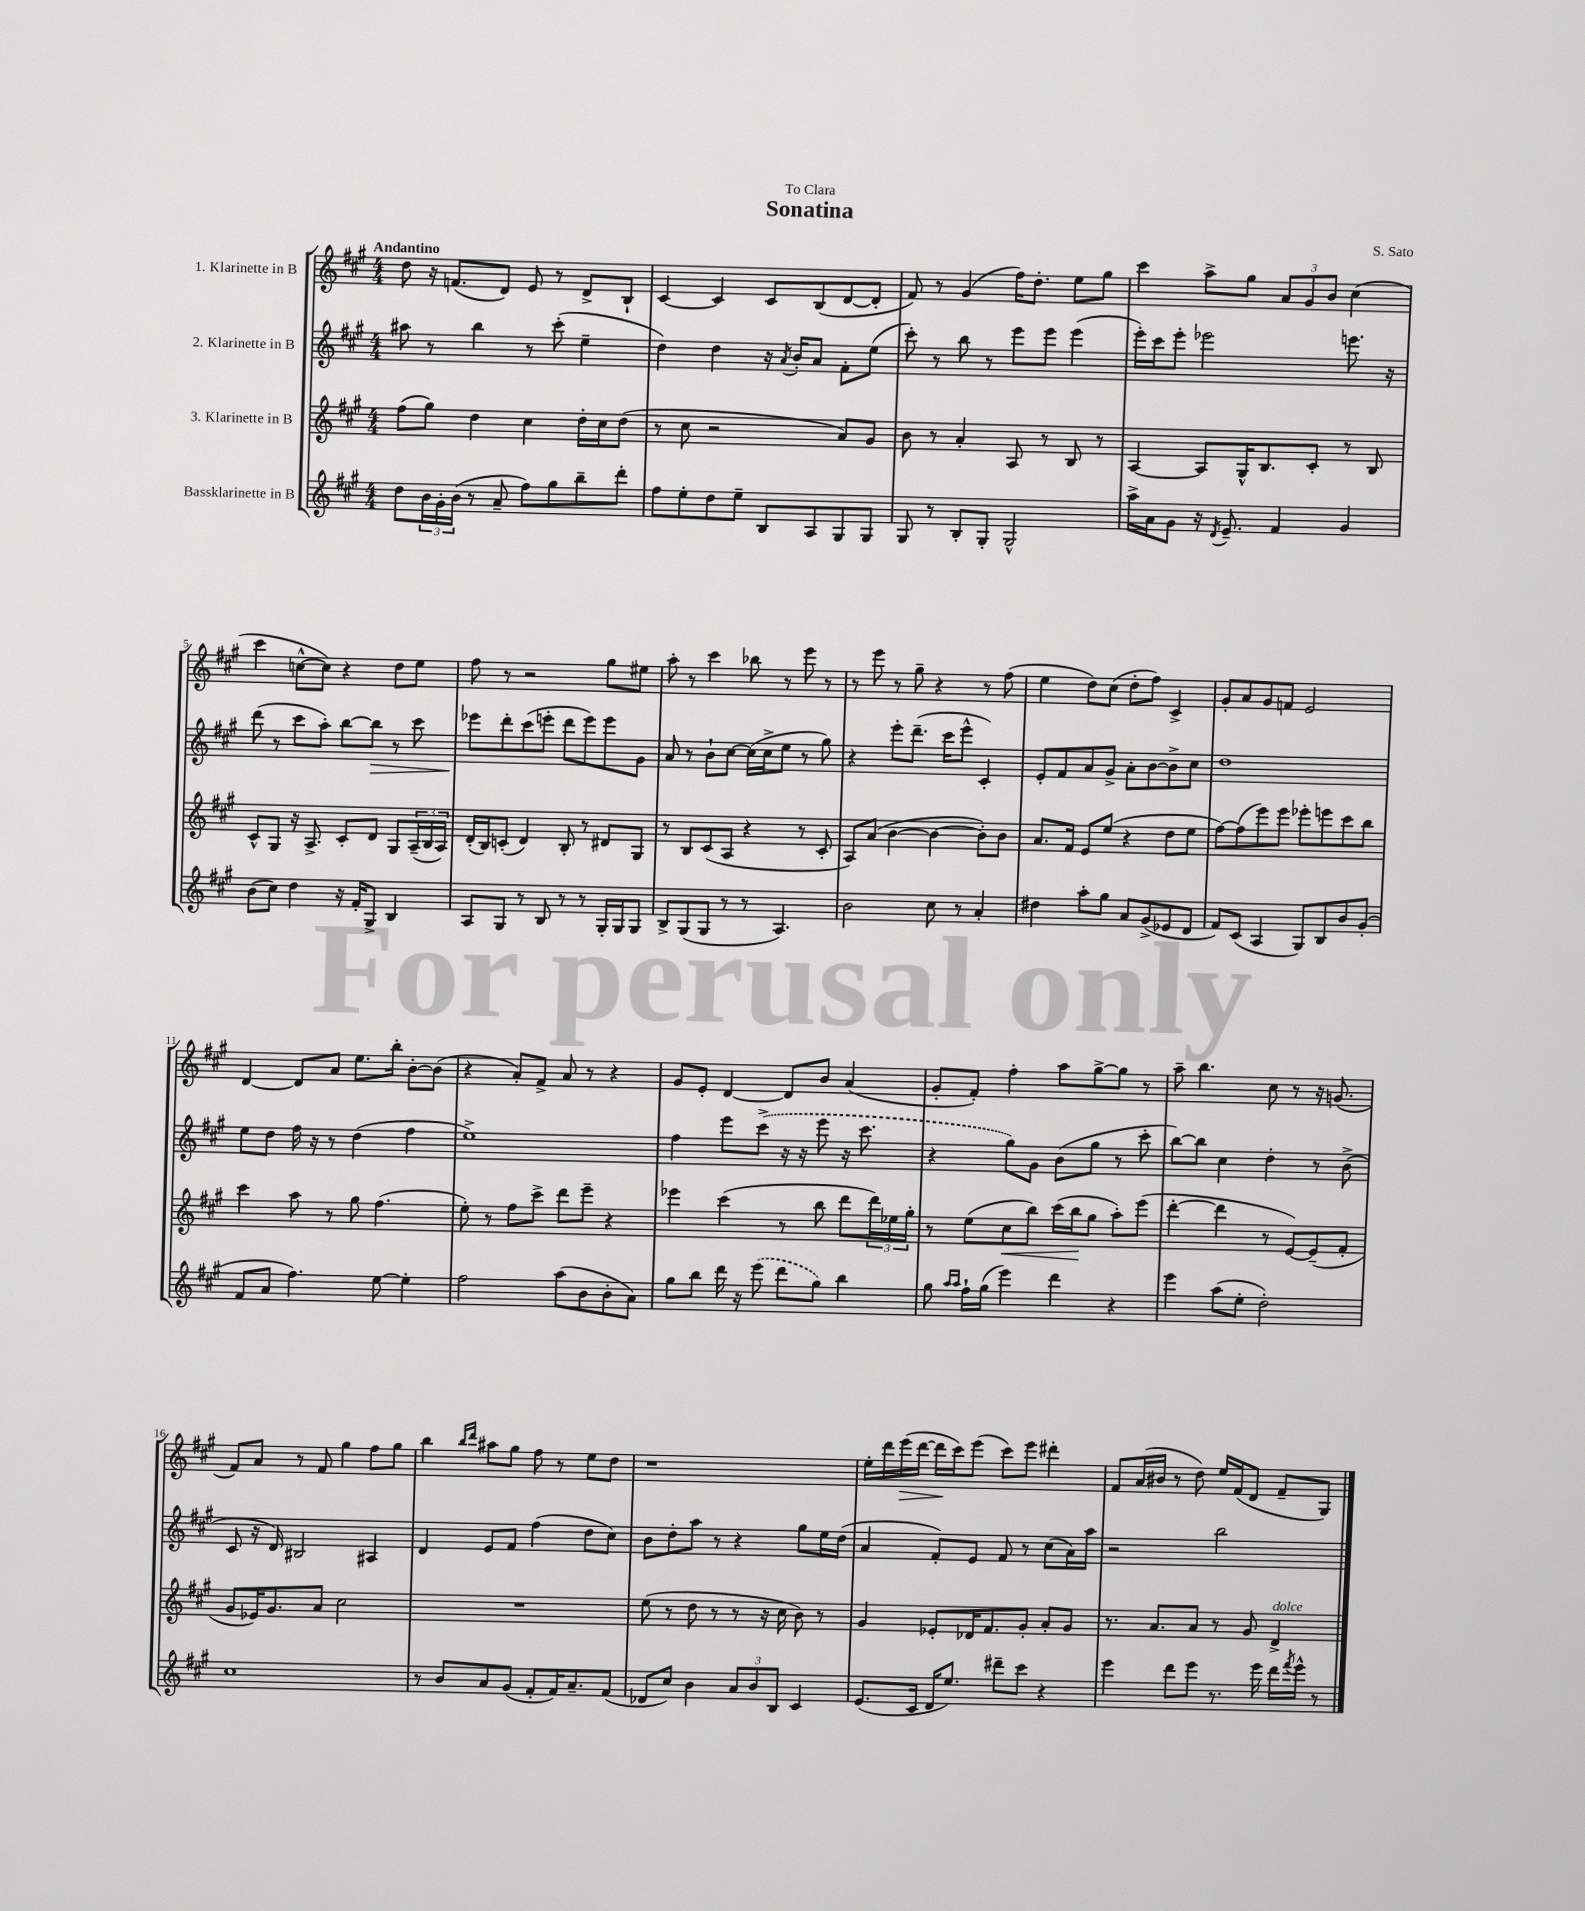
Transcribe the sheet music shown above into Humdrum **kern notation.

**kern	**kern	**kern	**kern
*staff4	*staff3	*staff2	*staff1
*clefG2	*clefG2	*clefG2	*clefG2
*k[f#c#g#]	*k[f#c#g#]	*k[f#c#g#]	*k[f#c#g#]
*M4/4	*M4/4	*M4/4	*M4/4
8dd	(8ff#	8aa#	8dd
24b	8gg#)	8r	16r
24g#'	.	.	.
.	.	.	(8.f
(24b	.	.	.
8r	4dd	4bb	.
8a~	.	.	8d)
8ff#)	4cc#	8r	8e
8gg#	.	(8ccc#'	8r
8bb~	16dd'	4ee~	8d^
.	16cc#	.	.
8ddd'	(8dd	.	8B`
=	=	=	=
8ff#	8r	4dd)	[4c#
8ee'	8cc#	.	.
8dd	2r	4dd	4c#]
8ee~	.	.	.
8B	.	16r	8c#
.	.	8qa	.
.	.	16b'	.
8A	.	8a	(8B
8G#	8a)	8f#'	[8d
8G#	8g#	(8ee	8d']
=	=	=	=
8G#	8b	8ccc#')	8f#)
8r	8r	8r	8r
8B'	4a'	8bb	(4g#
8G#'	.	8r	.
2G#^^	8A	8eee	16ff#)
.	.	.	8.dd'
.	8r	8eee	.
.	8B	(4eee	8ee
.	8r	.	8gg#
=	=	=	=
16aa^	[4A	16eee')	4ccc#
16a	.	16ccc#	.
8g#	.	8eee'	.
16r	8A]	2eee-	8aa^
8qd	.	.	.
8.e~	.	.	.
.	16G#^^	.	8gg#
.	8.B	.	.
4f#	.	.	12a
.	.	.	12g#
.	8c#'	.	.
.	.	.	12b
4g#	8r	8.eee	(4cc#
.	8B	.	.
.	.	16r	.
=	=	=	=
(8b	8c#^^	(8ddd	4ccc#
8cc#)	8G#	8r	.
4dd	16r	8ccc#	[8cc^^
.	8.A^	.	.
.	.	8aa')	8cc])
16r	8c#'	[8bb	4r
16f#'	.	.	.
8G#^	8d	8bb]	.
4B	8G#	8r	8dd
.	(24A~	8ccc#	8ee
.	24B	.	.
.	24A)	.	.
=	=	=	=
8A	(16d'	8eee-	8ff#
.	16B)	.	.
8G#	(8c'	8ddd'	8r
8r	4d)	(8ccc#	2r
8B	.	8eee'	.
8r	8B'	8ddd	.
8r	8r	8eee)	.
16G#'	8d#	8eee	8gg#
16G#	.	.	.
8G#	8G#	8g#	8ee#
=	=	=	=
8B^	8r	8a	8aa'
(8G#	8B	8r	8r
8G#	(8c#	8b`	4ccc#
8r	8A	[8cc#	.
8r	4r	(16cc#]	8bb-
.	.	16cc#^	.
4.A)	.	8ee	8r
.	8r	8r	8eee
.	8c#'	8gg#)	8r
=	=	=	=
2b	8A)	4r	8r
.	(8a	.	8eee
.	[4b	8eee'	8r
.	.	(8.ddd~	8gg#~
8cc#	4b_	.	4r
.	.	16ccc#	.
8r	.	8eee^^	.
4a'	8b'])	4c#')	8r
.	8b	.	(8ff#
=	=	=	=
4dd#	8.a	8e'	4ee
.	.	8f#	.
.	16f#	.	.
8aa'	8e	8a	8dd)
8gg#	(8ee	8g#^	(8cc#
8a	4r	8a'	8dd'
(8g#^	.	[8b	8ff#)
8e-	8dd	8b^]	4c#^
8d	8ee	8cc#	.
=	=	=	=
8f#)	[8ff#)	1dd	8g#'
(8c#	(8ff#]	.	8a
4A	8eee)	.	8g#
.	8eee	.	8f
8G#)	8eee-'	.	2e
8B	8eee	.	.
8b	8ccc#	.	.
(8g#'	8bb	.	.
=	=	=	=
8f#	4ccc#	8ee	[4d
8a	.	8dd	.
4.ff#)	8aa	16ff#	8d]
.	.	16r	.
.	8r	8r	8a
.	8gg#	(4dd	8.ee
[8ee	(4.ff#	.	.
.	.	.	16bb'
4ee']	.	4ff#	[8b'
.	.	.	(8b]
=	=	=	=
2ff#	8ee')	1ee^)	4r
.	8r	.	.
.	8ff#	.	8a')
.	8ccc#^	.	8f#^
(8aa	8ddd	.	8a
8b	8eee~	.	8r
8b'	4r	.	4r
8a)	.	.	.
=	=	=	=
8gg#	4eee-	4ff#	8g#
8bb	.	.	8e'
16ddd	(4ccc#	8eee	[4d
16r	.	.	.
(8eee	.	(8ccc#^	.
8ddd	8r	16r	8d]
.	.	16r	.
8gg#)	8bb	8eee	8b
4bb	8ddd	16r	(4a
.	.	8.ccc#	.
.	24ddd)	.	.
.	24ee-	.	.
.	24gg#'	.	.
=	=	=	=
8gg#	8r	4r	8g#'
16qqaa	.	.	.
16qqaa	.	.	.
16ff#`	(8ee	.	8f#')
(16gg#	.	.	.
4eee)	8cc#	8gg#)	4ff#'
.	8bb)	8g#	.
4ddd	(16ccc#	(8b	8aa
.	16bb	.	.
.	8gg#	8gg#	[8gg#^
4r	8aa')	8r	8gg#]
.	(8eee	8ccc#'	8r
=	=	=	=
4eee	[4ddd'	[8bb)	8aa~
.	.	8bb]	4.bb
(8aa	4ddd]	4cc#	.
8ee'	.	.	.
2dd')	8r	4dd'	8cc#
.	[8e)	.	8r
.	(8e~]	8r	16r
.	.	.	(8.g
.	8f#'	(8b^	.
=	=	=	=
1cc#	8g#	8c#	8f#)
.	16e-)	16r	8a
.	8.g#	16d)	.
.	.	2B#	8r
.	8a	.	8f#
.	2cc#	.	4gg#
.	.	4A#	8ff#
.	.	.	8gg#
=	=	=	=
8r	1r	4d	4bb
8b	.	.	.
.	.	.	16qqbb
.	.	.	16qqddd
8a	.	8e	8aa#
(8g#	.	8f#	8gg#
8f#'	.	(4ff#	8ff#
16f#)	.	.	8r
8.a~	.	.	.
.	.	8dd	8ee
(8f#	.	8cc#)	8dd
=	=	=	=
8d-	(8ee	8b	1r
8cc#)	8r	8dd'	.
4b	8dd	8aa	.
.	8r	8r	.
12a	8r	4r	.
12b	.	.	.
.	16r	.	.
12B	.	.	.
.	16cc#	.	.
4c#	8b)	8gg#	.
.	8r	16ee	.
.	.	(16dd	.
=	=	=	=
(8.e	4g#	4a	16ee'
.	.	.	16ddd
.	.	.	(16eee
16c#	.	.	[16ddd
16d	8e-'	8f#')	16ddd]
8.ee)	.	.	16ccc#)
.	16d-	8e	(8eee
.	8.f#	.	.
8ddd#~	.	8f#	8ccc#)
8ccc#	8g#'	8r	8eee
4r	8a'	(8cc#	4ddd#'
.	8g#	16a)	.
.	.	16aa	.
=	=	=	=
4eee	8.r	2r	8f#
.	.	.	(16a
.	8.a	.	16b#
8ddd	.	.	8r
8eee	8a	.	8dd)
8.r	8r	2bb	16ee
.	.	.	(16f#
.	8g#	.	8d
16eee	.	.	.
16ddd	4d^	.	8f#~
8qfff#	.	.	.
16eee^^	.	.	.
8r	.	.	8G#)
==	==	==	==
*-	*-	*-	*-
